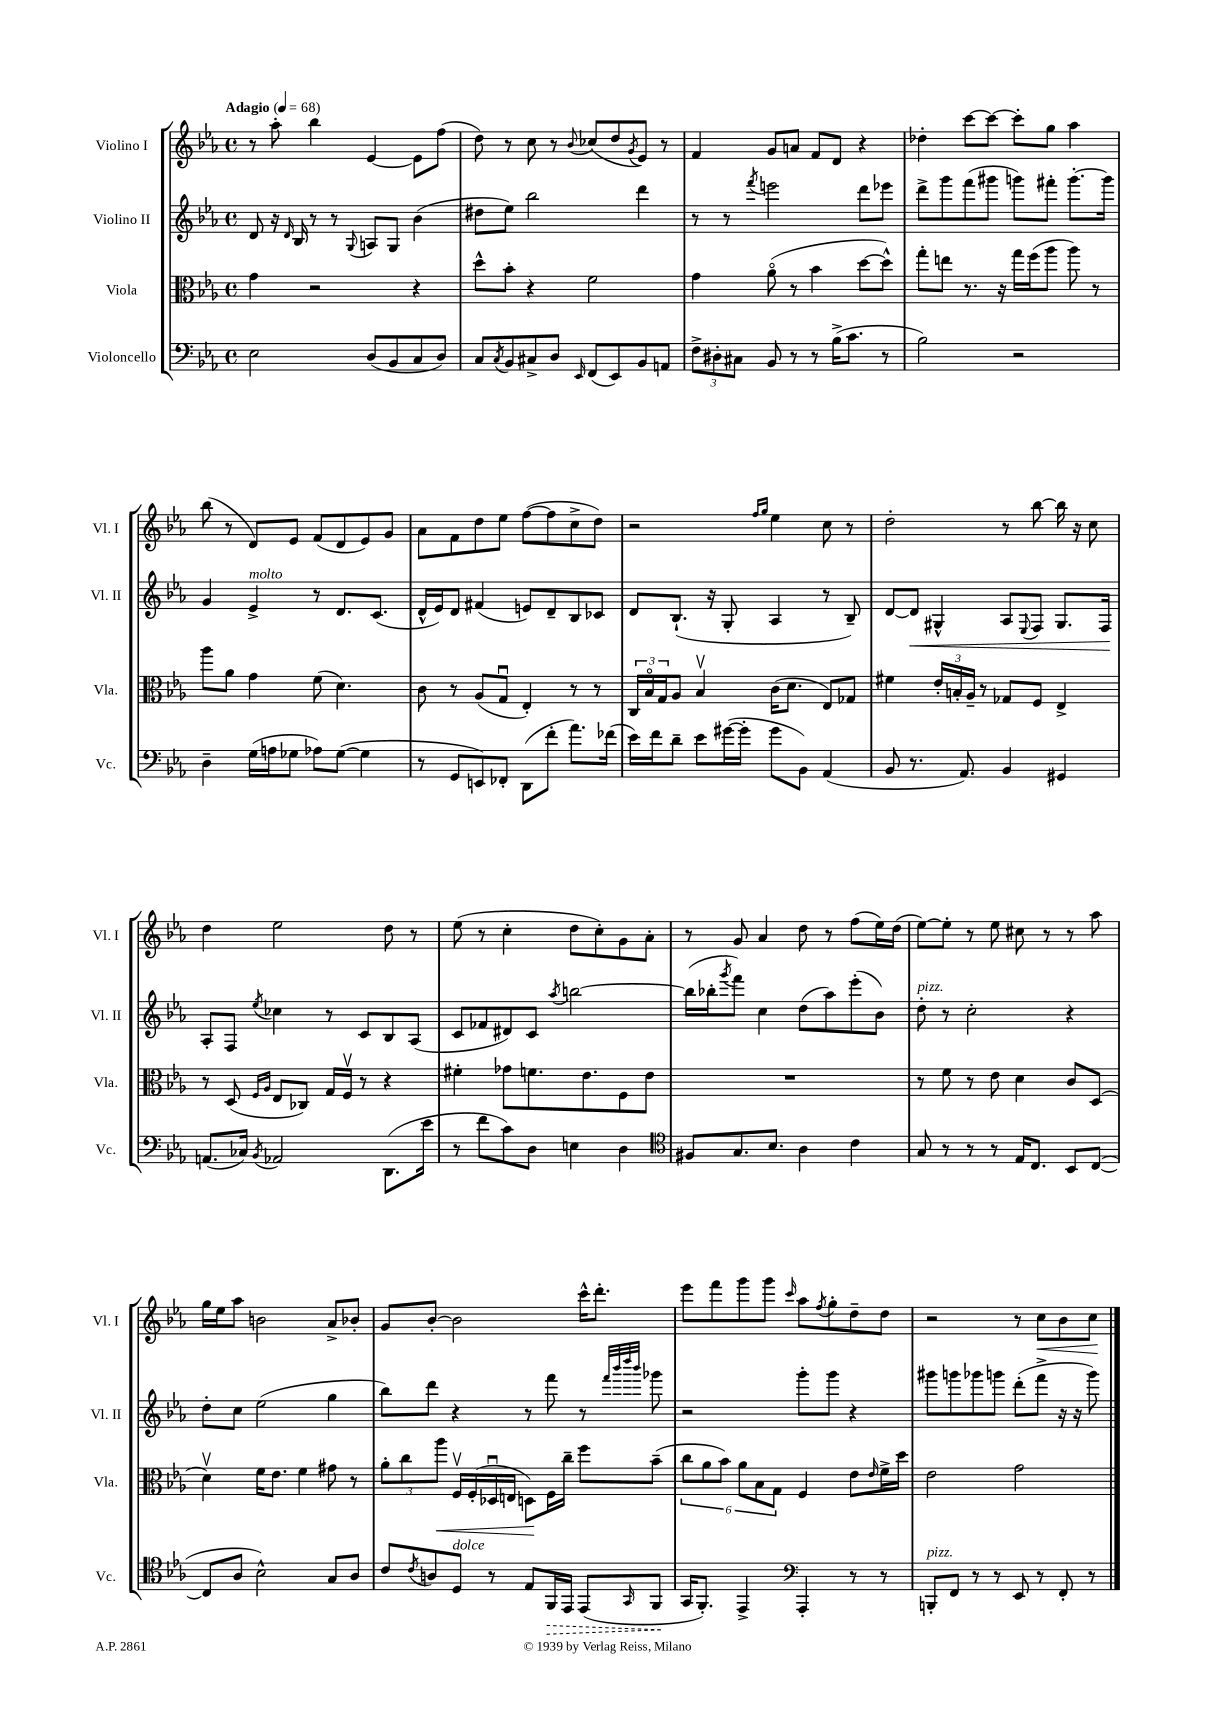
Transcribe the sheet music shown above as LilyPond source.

<<
\new StaffGroup <<
\new Staff = "s0" \with { instrumentName = "Violino I" shortInstrumentName = "Vl. I" } {
    \clef treble \key ees \major \defaultTimeSignature \time 4/4 \tempo "Adagio" 4 = 68
    r8 aes''8-. bes''4 ees'4~ ees'8 f''8( |
    d''8) r8 c''8 r8 \appoggiatura { bes'8 } ces''8( d''8 \acciaccatura { g'8 } ees'8) r8 |
    f'4 g'8 a'8 f'8 d'8 r4 |
    des''4-. c'''8~ c'''8~ c'''8-. g''8 aes''4 |
    bes''8( r8 d'8) ees'8 f'8( d'8 ees'8) g'8 |
    aes'8 f'8 d''8 ees''8 f''8~( f''8 c''8-> d''8) |
    r2 \grace { f''16 g''16 } ees''4 c''8 r8 |
    d''2-. r8 bes''8~ bes''16 r16 c''8 |
    d''4 ees''2 d''8 r8 |
    ees''8( r8 c''4-. d''8 c''8-.) g'8 aes'8-. |
    r8 g'8 aes'4 d''8 r8 f''8( ees''16) d''16( |
    ees''8~) ees''8-. r8 ees''8 cis''8 r8 r8 aes''8 |
    g''16 ees''16 aes''8 b'2 aes'8-> bes'8-. |
    g'8 bes'8~-. bes'2 c'''16-^ d'''8.-. |
    ees'''8 f'''8 g'''8 g'''8 \grace { c'''16 } aes''8 \acciaccatura { f''8 } g''8-. d''8-- d''8 |
    r2 r8 c''8\< bes'8 c''8\! \bar "|." |
}
\new Staff = "s1" \with { instrumentName = "Violino II" shortInstrumentName = "Vl. II" } {
    \clef treble \key ees \major \defaultTimeSignature \time 4/4
    d'8 r16 \grace { d'16 } bes16 r8 r8 \appoggiatura { g8 } a8 g8 bes'4( |
    dis''8 ees''8) bes''2 d'''4 |
    r8 r8 \acciaccatura { f'''8 } e'''2 d'''8 ees'''8 |
    d'''8-> g'''8 f'''8( gis'''8 g'''8) fis'''8-. g'''8.~-. g'''16 |
    g'4 ees'4->^\markup { \italic "molto" } r8 d'8. c'8.( |
    d'16-^ ees'16) d'8 fis'4( e'8) d'8-- bes8 ces'8 |
    d'8 bes8.-!( r16 g8-. aes4 r8 bes8--) |
    d'8~ d'8\< gis4-^ aes8 \appoggiatura { ees8 } f8 gis8. f16\! |
    aes8-. f8 \acciaccatura { ees''8 } ces''4 r8 c'8 bes8 aes8( |
    c'8 fes'8 dis'8) c'8 \acciaccatura { aes''8 } b''2~ |
    b''16( bes''16-. \acciaccatura { g'''8 } f'''8) c''4 d''8( aes''8) ees'''8-.( bes'8) |
    d''8-.^\markup { \italic "pizz." } r8 c''2-. r4 |
    d''8-. c''8 ees''2( g''4 |
    bes''8) d'''8 r4 r8 f'''8 r8 \grace { f'''32 bes'''32 d''''32 bes'''32 } ges'''8 |
    r2 g'''8-. g'''8 r4 |
    gis'''8 g'''8 ges'''8 g'''8 d'''8-.( f'''8-> r16 r16 g'''8) \bar "|." |
}
\new Staff = "s2" \with { instrumentName = "Viola" shortInstrumentName = "Vla." } {
    \clef alto \key ees \major \defaultTimeSignature \time 4/4
    g'4 r2 r4 |
    d''8-^ bes'8-. r4 f'2 |
    g'4 aes'8\flageolet( r8 bes'4 d''8~ d''8-^) |
    g''8-. e''8 r8. r16 g''16 f''16( aes''8 aes''8) r8 |
    aes''8 aes'8 g'4 f'8( d'4.) |
    c'8 r8 aes8( g8\downbow ees4-.) r8 r8 |
    \tuplet 3/2 { c16 bes16\flageolet g16 } aes8 bes4\upbow c'16( d'8. ees8) ges8 |
    fis'4 \tuplet 3/2 { ees'16-. b16-. aes16-- } r8 ges8 f8 ees4-> |
    r8 d8( \grace { f16 aes16 } ees8 ces8) g16 f16\upbow r8 r4 |
    fis'4-. ges'8 f'8. ees'8. f8 ees'8 |
    R1 |
    r8 f'8 r8 ees'8 d'4 c'8 d8( |
    d'4\upbow) f'16 ees'8. f'4 gis'8 r8 |
    \tuplet 3/2 { aes'8-. c''8 aes''8\< } f16\upbow f16-.( des16\downbow e16 d8\!) f16 c''16-- f''8 bes'8--( |
    \tuplet 6/4 { c''8 aes'8 bes'8) aes'8 bes8 g8 } f4 ees'8 \grace { ees'16 } f'16-> d''16 |
    ees'2 g'2 \bar "|." |
}
\new Staff = "s3" \with { instrumentName = "Violoncello" shortInstrumentName = "Vc." } {
    \clef bass \key ees \major \defaultTimeSignature \time 4/4
    ees2 d8( bes,8 c8 d8) |
    c8 \acciaccatura { c8 } bes,8 cis8-> d8 \grace { ees,16 } f,8( ees,8) bes,8 a,8 |
    \tuplet 3/2 { f8-> dis8-. cis8 } bes,8 r8 r8 bes16->( c'8. r8 |
    bes2) r2 |
    d4-- g16( a16 ges8 aes8) ges8~( ges4 |
    r8 g,8 e,8) fes,8-. d,8( f'8-. aes'8.) fes'16( |
    ees'16) f'16 d'8-- ees'8 gis'16~( gis'16-. gis'8 bes,8) aes,4( |
    bes,8 r8. aes,8.) bes,4 gis,4 |
    a,8.( ces16) \acciaccatura { bes,8 } aes,2 d,8.( ees'16 |
    r8 f'8 c'8) d8 e4 d4 |
    \clef tenor fis8 g8. bes8. aes4 c'4 |
    g8 r8 r8 r8 ees16 c8. bes,8 c8~( |
    c8 aes8 bes2-^) g8 aes8 |
    c'8 \acciaccatura { c'8 } a8 d8^\markup { \italic "dolce" } r8 ees8 \once \override Hairpin.style = #'dashed-line f,16\> ees,16 ees,8( \grace { g,16 } f,8\! |
    g,16 f,8.-.) ees,4-> \clef bass aes,,4-. r8 r8 |
    b,,8-.^\markup { \italic "pizz." } f,8 r8 r8 ees,8 r8 f,8-. r8 \bar "|." |
}
>>
>>
\layout { \context { \Score \remove "Bar_number_engraver" } }
